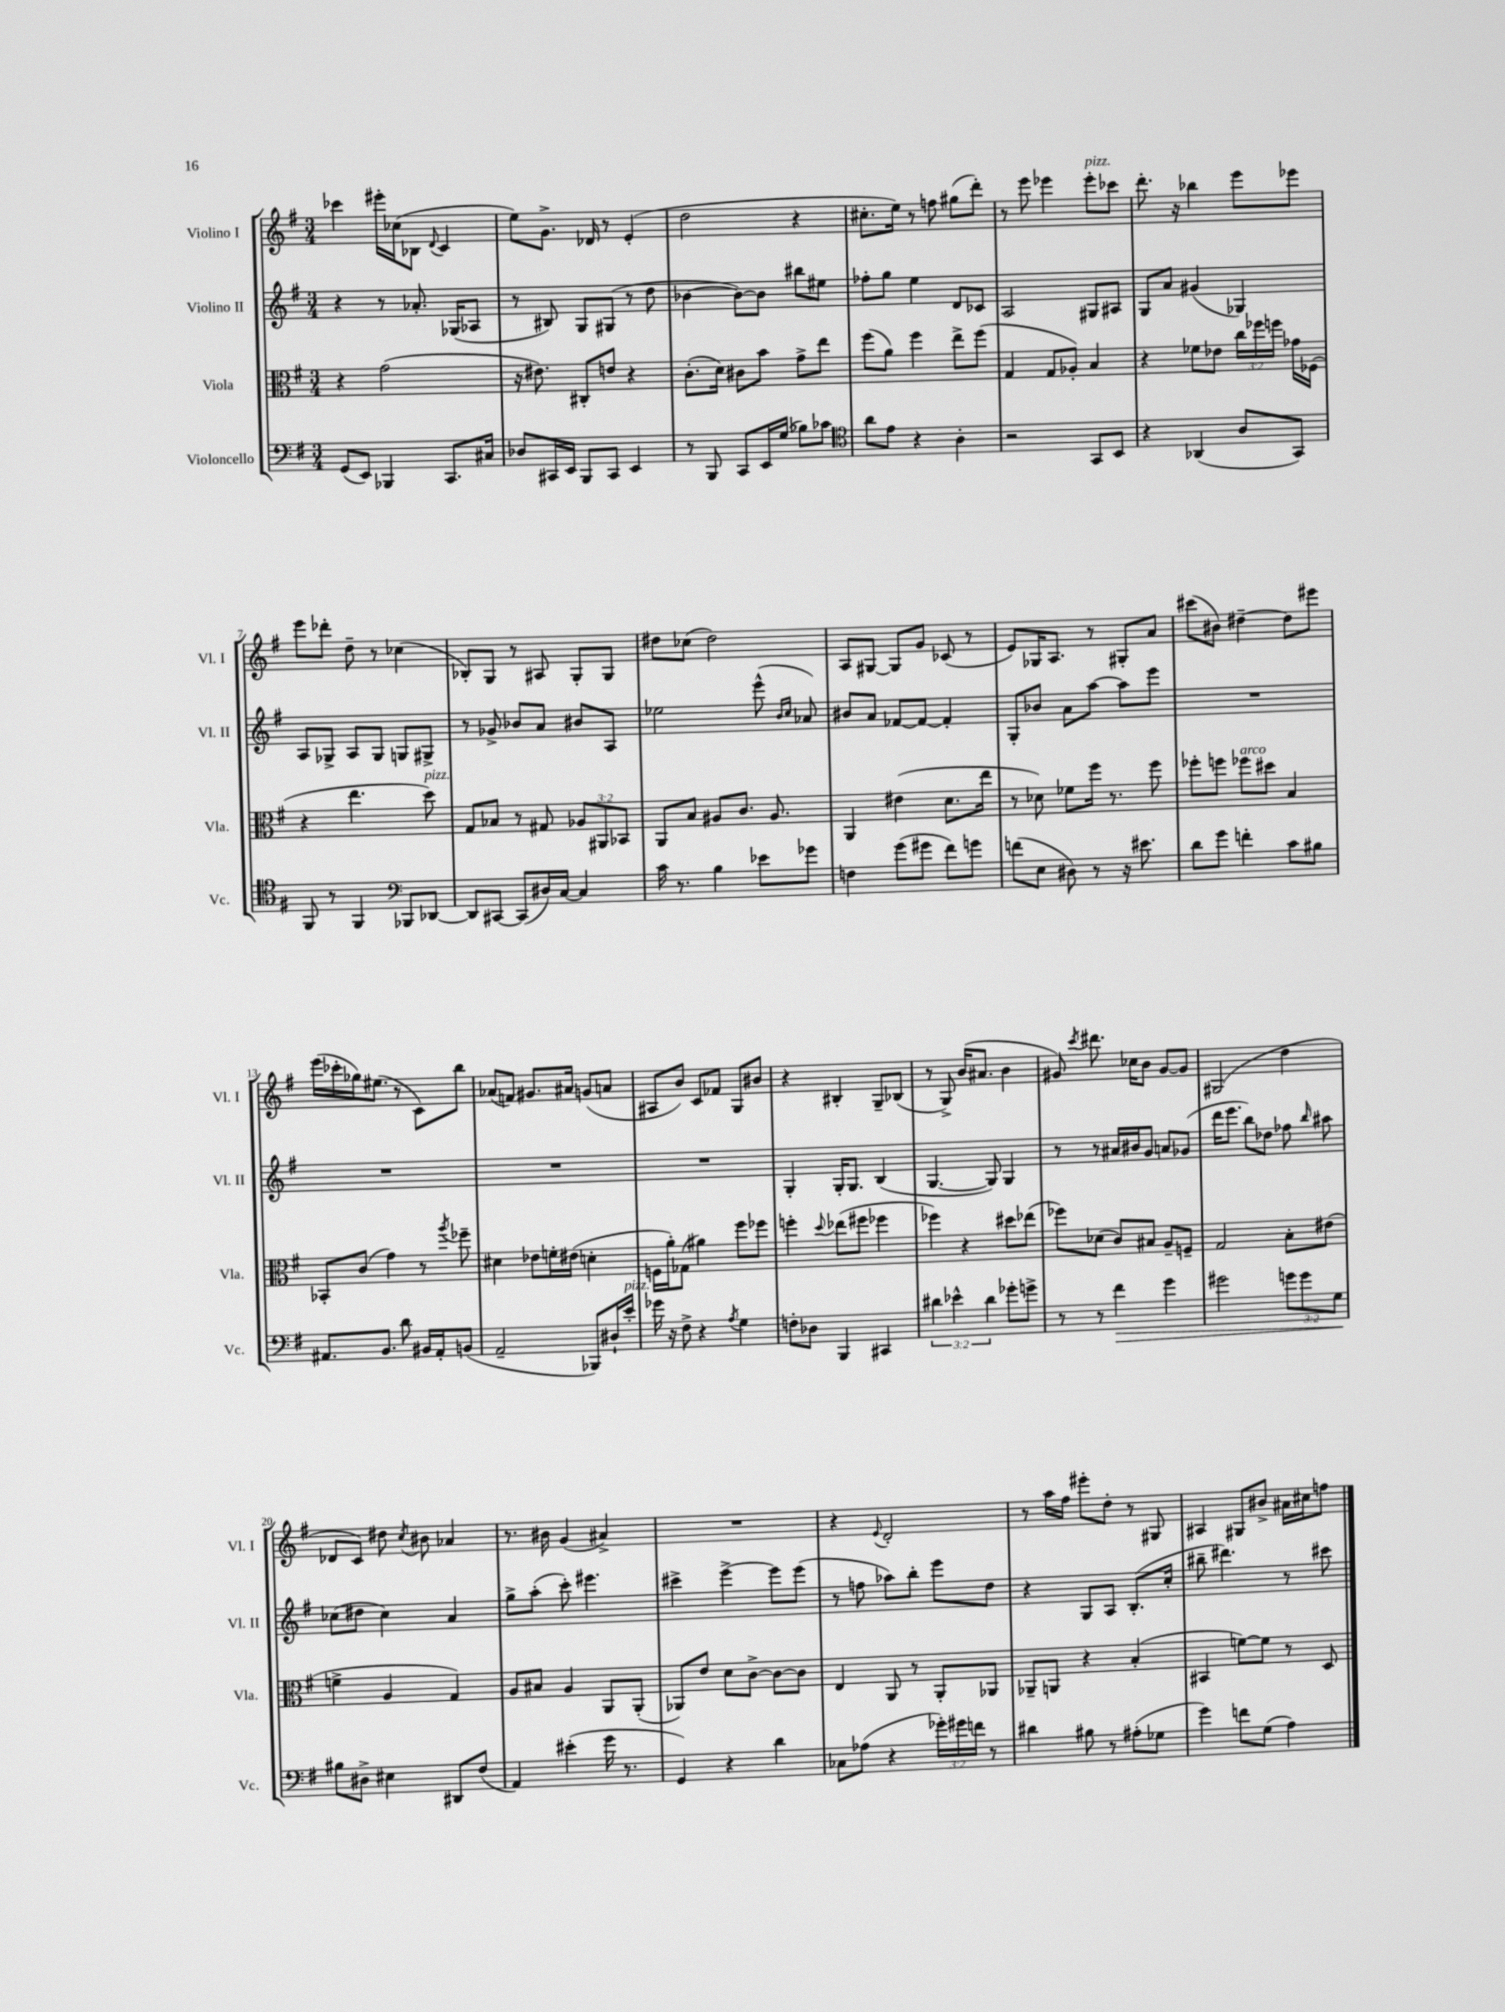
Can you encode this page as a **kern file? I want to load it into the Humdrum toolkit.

**kern	**dynam	**kern	**kern	**kern
*part4	*part4	*part3	*part2	*part1
*staff4	*staff4	*staff3	*staff2	*staff1
*I"Violoncello	*	*I"Viola	*I"Violino II	*I"Violino I
*I'Vc.	*	*I'Vla.	*I'Vl. II	*I'Vl. I
*clefF4	*	*clefC3	*clefG2	*clefG2
*k[f#]	*	*k[f#]	*k[f#]	*k[f#]
*M3/4	*	*M3/4	*M3/4	*M3/4
=1	=1	=1	=1	=1
(8GG/L	.	4r	4r	4ccc-X\
8EE/J)	.	.	.	.
4BBB-X/	.	(2g\	8r	16eee#X'\LL
.	.	.	.	(16cc-X\J
.	.	.	8.a-X'/	8B-X\J
.	.	.	.	8qqd/
8.CC/L	.	.	.	4c/
.	.	.	(16G-X/KL	.
.	.	.	8A-X/J	.
16C#X/Jk	.	.	.	.
=2	=2	=2	=2	=2
8D-X/L	.	16r	8r	8ee\L)
.	.	8.e#X\)	.	.
16CC#X/L	.	.	8B#X/)	8.g^\J
16EE/JJ	.	.	.	.
8BBB/L	.	8C#X'/L	8G/L	.
.	.	.	.	16d-X/
8CC#/J	.	8en/J	(8G#X/J	8r
4EE/	.	4r	8r	(4e'/
.	.	.	8dd\	.
=3	=3	=3	=3	=3
8r	.	(8.c'\L	[4b-X\	2dd\
8BBB/	.	.	.	.
.	.	16d\Jk)	.	.
8CC/L	.	8c#X\L	8b-\L_)	.
16EE/L	.	8b\J	8b-\J]	.
(16G/JJ	.	.	.	.
8B-X\L)	.	8g^\L	8bb#X\L	4r
8c-X\J	.	8ee\J	8ee#X\J	.
=4	=4	=4	=4	=4
*clefC4	*	*	*	*
8a\L	.	(8ff#\L	8ff-X'\L	8.cc#X'\L
8e\J	.	8a\J)	8gg\J	.
.	.	.	.	16ee\Jk)
4r	.	4ff#\	4ee\	8r
.	.	.	.	8ffn\
4A'\	.	8ee^\L	8d/L	(8gg#X\L
.	.	(8ff#\J	8c-X/J	8ddd'\J)
=5	=5	=5	=5	=5
2r	.	4G/	2A/	8r
.	.	.	.	8eee\
.	.	8G/L	.	4eee-X\
.	.	8A-X'/J)	.	.
!	!	!	!	!LO:TX:a:i:t=pizz.
8GG/L	.	4B/	8G#X/L	8eee-'\L
8BB/J	.	.	8A#X/J	8ccc-X\J
=6	=6	=6	=6	=6
4r	.	4r	8G/L	8.ddd'\
.	.	.	8a/J	.
.	.	.	.	16r
(4AA-X/	.	8f-X\L	(4g#X/	4bb-X\
.	.	8e-X\J	.	.
8A/L	.	24cc\LL	4G-X/)	8eee\L
.	.	24ff-X\	.	.
.	.	24ffn\JJ	.	.
8GG/J)	.	16g-X\LL	.	8eee-X\J
.	.	(16F-X\JJ	.	.
!!LO:LB:g=z
=7	=7	=7	=7	=7
8FF#/	.	4r	8A/L	8eee\L
8r	.	.	8G-X^/J	8ddd-X'\J
4FF#/	.	4.ee\	8A/L	8dd~\
.	.	.	8G-/J	8r
*clefF4	*	*	*	*
8BBB-X/L	.	.	8Gn/L	(4cc-X\
!	!	!LO:TX:a:i:t=pizz.	!	!
[8DD-X/J	.	8dd\)	8G#X^/J	.
=8	=8	=8	=8	=8
8DD-/L]	.	8G/L	8r	8B-X'/L)
[8CC#X/J	.	8B-X/J	8g-X^/	8G/J
(8CC#/L]	.	8r	8b-X/L	8r
16D#X/L)	.	8G#X/	8a/J	8A#X/
[16C/JJ	.	.	.	.
4C/]	.	12A-X/L	8b#X/L	8G'/L
.	.	12AA#X/	.	.
.	.	.	8A/J	8G/J
.	.	12BB-X/J	.	.
=9	=9	=9	=9	=9
16c\	.	8AA/L	2ee-X\	8dd#X\L
8.r	.	.	.	.
.	.	8B/J	.	(8cc-X\J
4B\	.	8A#X/L	.	2dd#\)
.	.	8.c/J	.	.
8e-X\L	.	.	(8eee^^\	.
.	.	8.A#/	.	.
.	.	.	16qqb/LL	.
.	.	.	16qqcc/JJ	.
8g-X\J	.	.	8a-X/)	.
=10	=10	=10	=10	=10
4Fn\	.	4AA/	8b#X/L	8A/L
.	.	.	8a/J	[8G#X/J
(8g\L	.	(4e#X\	[8f-X/L	8G#/L]
8g#X\J	.	.	8f-/J_	8g/J
8f#\L)	.	8.d\L	4f-'/]	(8c-X/
8gn\J	.	.	.	8r
.	.	16ee\Jk	.	.
=11	=11	=11	=11	=11
(8fn\L	.	8r	8G'/L	8e/L)
8E\J	.	8d-X\)	8b-X/J	16G-X/K
.	.	.	.	8.A/J
8D#X\)	.	8f-X\L	8a\L	.
8r	.	16ff#\Jk	[8aa\J	8r
.	.	8.r	.	.
16r	.	.	8aa\L]	8G#X'/L
8.e#X\	.	.	.	.
.	.	8ff#\	8eee\J	8a/J
=12	=12	=12	=12	=12
8d\L	.	8ff-X'\L	2.r	(8ccc#X\L
8g\J	.	8ffn\J	.	8b#X\J)
!	!	!LO:TX:a:i:t=arco	!	!
4fn'\	.	8ff-X\L	.	[4dd#X~\
.	.	8dd#X\J	.	.
8c\L	.	4B/	.	8dd#\L]
8B#X\J	.	.	.	8eee#X\J
!!LO:LB:g=z
=13	=13	=13	=13	=13
8.AA#X/L	.	8BB-X'/L	2.r	(16eee\LL
.	.	.	.	16ccc-X'\
.	.	(8c/J	.	16gg-X\J)
8.BB/J	.	.	.	(8.ee#X\J
.	.	4g\)	.	.
8d\	.	.	.	8r
16BB#X/LL	.	8r	.	8c\L)
16AA#'/J	.	.	.	.
.	.	8qaa/	.	.
(8BBn/J	.	8ff-X~\	.	8bb\J
=14	=14	=14	=14	=14
2AA~/	.	4d#X\	2.r	(8a-X/L
.	.	.	.	8fn/J)
.	.	8e-X\L	.	8.g#X/L
.	.	16fn'\L	.	.
.	.	(16e#X\JJ	.	16a#X/Jk
8BBB-X/L)	.	4dn'\	.	(8gn/L
16D#X`/L	.	.	.	8an/J
!LO:TX:a:i:t=pizz.	!	!	!	!
16e'/JJ	.	.	.	.
=15	=15	=15	=15	=15
16g-X\	.	16Fn\LL	2.r	8A#X/L
16r	.	16a'\J)	.	.
8F#^\	.	(8G-X\J	.	8b/J)
4r	.	4a#X\)	.	8c/L
.	.	.	.	8f-X/J
8qA/	.	.	.	.
4G\	.	8ff#\L	.	8G/L
.	.	8ff-X\J	.	8b#X/J
=16	=16	=16	=16	=16
8Fn'\L	.	4ffn'\	4G'/	4r
8D-X\J	.	.	.	.
.	.	8qqdd/	.	.
4BBB/	.	(8ee-X\L	16G'/KL	4B#X'/
.	.	.	8.G/J	.
.	.	8ff#X\J	.	.
4CC#X/	.	4ff-X\	(4B/	8G~/L
.	.	.	.	(8B-X/J
=17	=17	=17	=17	=17
6d#X\	.	4ff-X\)	[4.G/	8r
.	.	.	.	8G^/)
6e-X^^\	.	.	.	.
.	.	4r	.	(16b/KL
.	.	.	.	8.a#X/J
6d#\	.	.	.	.
.	.	.	8G/])	.
8g-X'\L	.	8dd#X\L	4G/	4b\
8gn^\J	.	(8ee-X\J	.	.
=18	=18	=18	=18	=18
8r	.	8ff-X\L)	8r	8g#X/)
.	.	.	.	8qccc/
8r	.	(8d-X\J	8r	8.ddd#X\
!	!LO:HP:b	!	!	!
4f#\	>	8c/L)	16a#X/LL	.
.	.	.	16b#X/J	16cc-X\KL
.	.	8B#X/J	8g/J	8b\J
4g\	.	8A~/L	8an/L	[8g#/L
.	.	8Fn~/J	(8g-X/J	8g#/J]
=19	=19	=19	=19	=19
2g#X\	.	2G/	16ddd\KL	(2G#X/
.	.	.	8.eee\J	.
.	.	.	8bb\L)	.
.	.	.	8dd-X\J	.
12gn\L	.	8B'\L	8ff-X\	4dd\
12g\	.	.	.	.
.	.	.	16qqbb/	.
.	.	(8e#X\J	8aa#X\	.
12G\J	.	.	.	.
.	]	.	.	.
!!LO:LB:g=z
=20	=20	=20	=20	=20
8B#X\L	.	4fn^\	(8cc-X\L	8d-X/L
8D#X^\J	.	.	8dd#X\J	8c/J)
4E#X\	.	4A/	4cc-\)	8dd#X\
.	.	.	.	8qcc/
.	.	.	.	8b#X\
8DD#X/L	.	4G/)	4a/	4a-X/
(8F#/J	.	.	.	.
=21	=21	=21	=21	=21
4AA/)	.	8A/L	8gg^\L	8.r
.	.	8B#X/J	(8aa'\J	.
.	.	.	.	16b#X\
(4e#X'\	.	4A/	8ccc'\)	(4g/
.	.	.	4.eee#X\	.
16g\	.	8AA/L	.	4a#X^/)
8.r	.	.	.	.
.	.	(8AA'/J	.	.
=22	=22	=22	=22	=22
4GG/)	.	8AA-X/L)	4ccc#X^\	2.r
.	.	8e/J	.	.
4r	.	8d\L	[4eee^\	.
.	.	[8c^\J	.	.
4d\	.	8c\L_	8eee\L]	.
.	.	8c\J]	(8eee\J	.
=23	=23	=23	=23	=23
8C-X\L	.	4E/	8r	4r
(8A-X\J	.	.	8ffn\	.
.	.	.	.	8qqe/
4r	.	8AA/	8aa-X\L)	2d'/
.	.	8r	8bb'\J	.
24g-X'\LL)	.	8AA'/L	8eee\L	.
24g#X\	.	.	.	.
24fn\JJ	.	.	.	.
8r	.	8AA-X/J	8dd\J	.
=24	=24	=24	=24	=24
4d#X\	.	8AA-X~/L	4r	8r
.	.	8AAn/J	.	16aa\LL
.	.	.	.	16ff#\JJ
8B#X\	.	4r	8G/L	8eee#X'\L
8r	.	.	8A/J	8dd'\J
(8A#X'\L	.	(4B'/	(8.B'/L	8r
8G-X\J	.	.	.	8G#X/
.	.	.	16cc'/Jk	.
=25	=25	=25	=25	=25
4g\)	.	4BB#X/	8bb#X~\	4A#X/
.	.	.	4.ddd#X\)	.
8fn\L	.	[8fn\L)	.	8G#X/L
(8G\J	.	8f\J]	.	8b#X^/J
4A\)	.	8r	8r	16a#X\LL
.	.	.	.	16cc#X\J
.	.	8D/	8ccc#X\	8ffn\J
==	==	==	==	==
*-	*-	*-	*-	*-
